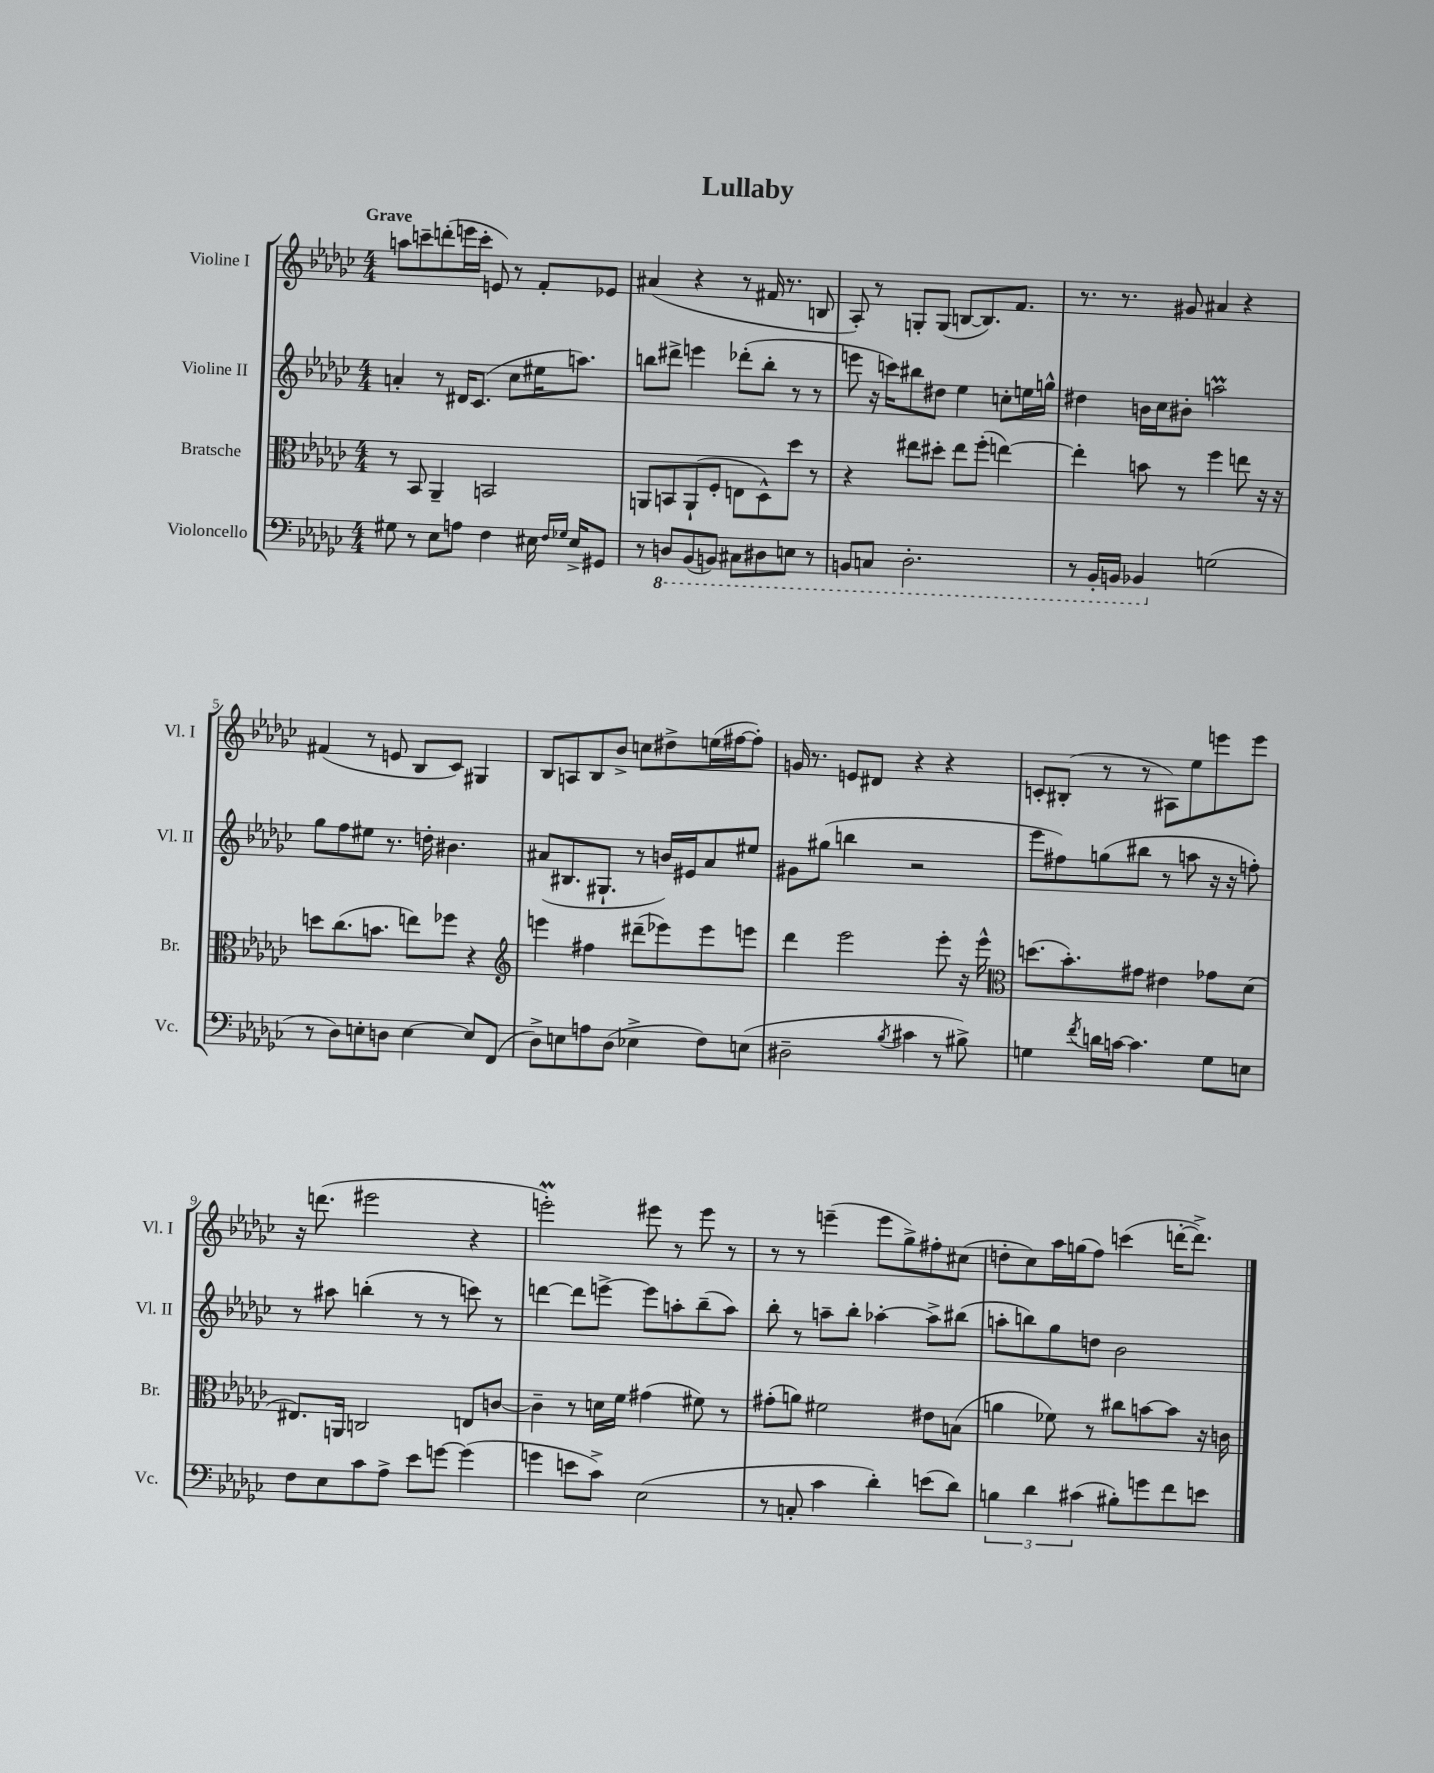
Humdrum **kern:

**kern	**kern	**kern	**kern
*part4	*part3	*part2	*part1
*staff4	*staff3	*staff2	*staff1
*I"Violoncello	*I"Bratsche	*I"Violine II	*I"Violine I
*I'Vc.	*I'Br.	*I'Vl. II	*I'Vl. I
*clefF4	*clefC3	*clefG2	*clefG2
*k[b-e-a-d-g-c-]	*k[b-e-a-d-g-c-]	*k[b-e-a-d-g-c-]	*k[b-e-a-d-g-c-]
*M4/4	*M4/4	*M4/4	*M4/4
=1	=1	=1	=1
!	!	!	!LO:TX:a:B:t=Grave
8G#X\	8r	4an'/	8aan\L
8r	8BB-/	.	8cccn~\
8E-\L	4AA-~/	8r	(8dddn'\
8An\J	.	16d#X/KL	16eeen\L
.	.	(8.c-/J	16ccc'\JJ
4F\	2BBn/	.	8en/)
.	.	8cc-\L	8r
16E#X\	.	16ee#X\K	8f'/L
16qqF/LL	.	.	.
16qqG-X/JJ	.	.	.
16E#^/KL	.	8.aan\J)	.
8GG#X/J	.	.	8e-X/J
=2	=2	=2	=2
8r	8AAn/L	8bbn\L	(4a#X/
*8ba	*	*	*
8DDn/L	8BBn/	8ddd#X^\J	.
(8BBB-/	(8AA`/	4eeen\	4r
8BBBn/J)	8F'/J	.	.
8CC#X\L	8En\L	(8ddd-X'\L	8r
8DD#X\	8D-^^\)	8bb'\J	16f#X/
.	.	.	8.r
8EEn\J	8dd-\J	8r	.
8r	8r	8r	8Bn/
=3	=3	=3	=3
8BBBn/L	4r	8eeen\	8A-'/)
8CCn/J	.	16r	8r
.	.	16cccn\KL)	.
2.DD-'\	8ee#X\L	8bb#X\	8Gn'/L
.	8dd#X'\J	8dd#X\J	(8G/J
.	8ee#\L	4ee-\	[8Bn/L
.	(8ff'\J	.	8.B/])
.	[4een\)	8ccn'\L	.
.	.	.	8.f/J
.	.	16een\L	.
.	.	16ggn^^\JJ	.
=4	=4	=4	=4
8r	4ee'\]	4dd#X\	8.r
16BBB-'/LL	.	.	.
16BBBn/JJ	.	.	8.r
4BBB-X/	8bn\	16bn\LL	.
.	.	16cc-\J	.
.	8r	8b#X'\J	8g#X/
*X8ba	*	*	*
(2Gn\	4ff\	2aanm\	4a#X/
.	8een\	.	4r
.	16r	.	.
.	16r	.	.
!!LO:LB:g=z
=5	=5	=5	=5
8r	8ddn\L	8gg-\L	(4f#X/
8D-\L)	(8.cc-\	8ff\	.
8En'\	.	8ee#X\J	8r
.	8.bn\J	.	.
8Dn\J	.	8.r	8en/
[4E\	8een\L)	.	8B-/L
.	.	16ddn'\	.
.	8ff-X\J	4.b#X\	8c-/J)
8E/L]	4r	.	4G#X/
(8FF/J	.	.	.
=6	=6	=6	=6
*	*clefG2	*	*
8D-^\L)	4eeen\	(8a#X/L	8B-/L
8En\	.	8.B#X/	8An/
8An\	4ff#X\	.	8B-/
.	.	8.G#X`/J	.
(8D-\J	.	.	8b-^/J
4E-X^\	(8ddd#X~\L	8r	8ccn\L
.	8eee-X\)	16bn/LL)	8dd#X^\
.	.	16e#X/J	.
8F\L)	8eee-\	8a#/	(16een\L
.	.	.	[16ff#X\J
(8En\J	8eeen\J	8ee#X/J	8ff#'\J])
=7	=7	=7	=7
2D#X~\	4ddd-\	8g#X\L	16gn/
.	.	.	8.r
.	.	(8gg#X\J	.
.	2eee-\	4bbn\	8en/L
.	.	.	8d#X/J
8qB-/	.	.	.
4c#X\	.	2r	4r
8r	8eee-'\	.	4r
8B#X^\)	16r	.	.
.	16eee-^^\	.	.
=8	=8	=8	=8
*	*clefC3	*	*
4Gn\	(8.ddn\L	8eee-\L	8cn'/L
.	.	8ff#X\)	(8B#X'/J
.	8.b-'\)	.	.
8qf/	.	.	.
16dn\LL	.	(8ggn\	8r
[16cn\JJ	.	.	.
4.c\]	8g#X\J	8bb#X\J	8r
.	4e#X\	8r	8A#X\L)
.	.	8aan\	8ee-\
8G\L	8g-X\L	16r	8eeen\
.	.	16r	.
8En\J	(8d-\J	8ffn'\)	8eee\J
!!LO:LB:g=z
=9	=9	=9	=9
8F\L	8.E#X/L)	8r	16r
.	.	.	(8.dddn\
8E-\	.	8aa#X\	.
.	16AAn/Jk	.	.
8c-\	2Cn/	(4bbn'\	2eee#X\
8A-^\J	.	.	.
8e-\L	.	8r	.
[8gn\J	.	8r	.
(4g\]	8En/L	8cccn\)	4r
.	[8cn/J	8r	.
=10	=10	=10	=10
4gn\	4c~\]	[4dddn\	2eeenm'\)
8en\L	8r	8ddd\L]	.
8c-^\J)	16dn\LL	[8eeen^\J	.
.	16f\JJ	.	.
(2E-\	(4g#X\	8eee\L]	8eee#X\
.	.	8aan'\	8r
.	8f#X\)	(8bb-~\	8eee#\
.	8r	8aa\J)	8r
=11	=11	=11	=11
8r	(8g#X'\L	8bb-'\	8r
8Cn'/	8an\J)	8r	8r
4c-\	2f#X\	8aan~\L	(4eeen~\
.	.	8bb-'\J	.
4d-'\)	.	[4aa-X'\	8eee\L
.	.	.	8gg-^\)
(8en\L	8e#X\L	8aa-^\L]	8ff#X'\
8d-\J)	(8Bn\J	(8bb#X\J	(8cc#X\J
=12	=12	=12	=12
6Bn\	4an\	8aan'\L	8ddn'\L
.	.	8bbn\)	8cc-\)
6d-\	.	.	.
.	8f-X\)	8gg-\	16aa-\L
.	.	.	(16ggn\J
(6c#X\	.	.	.
.	8r	8ddn\J	8ff\J)
8B#X'\L)	8cc#X\L	2b-\	(4cccn\
8gn\	[8bn\	.	.
8f\	8b\J]	.	[16dddn'\KL
.	.	.	8.ddd^\J])
8en\J	16r	.	.
.	16cn\	.	.
==	==	==	==
*-	*-	*-	*-
